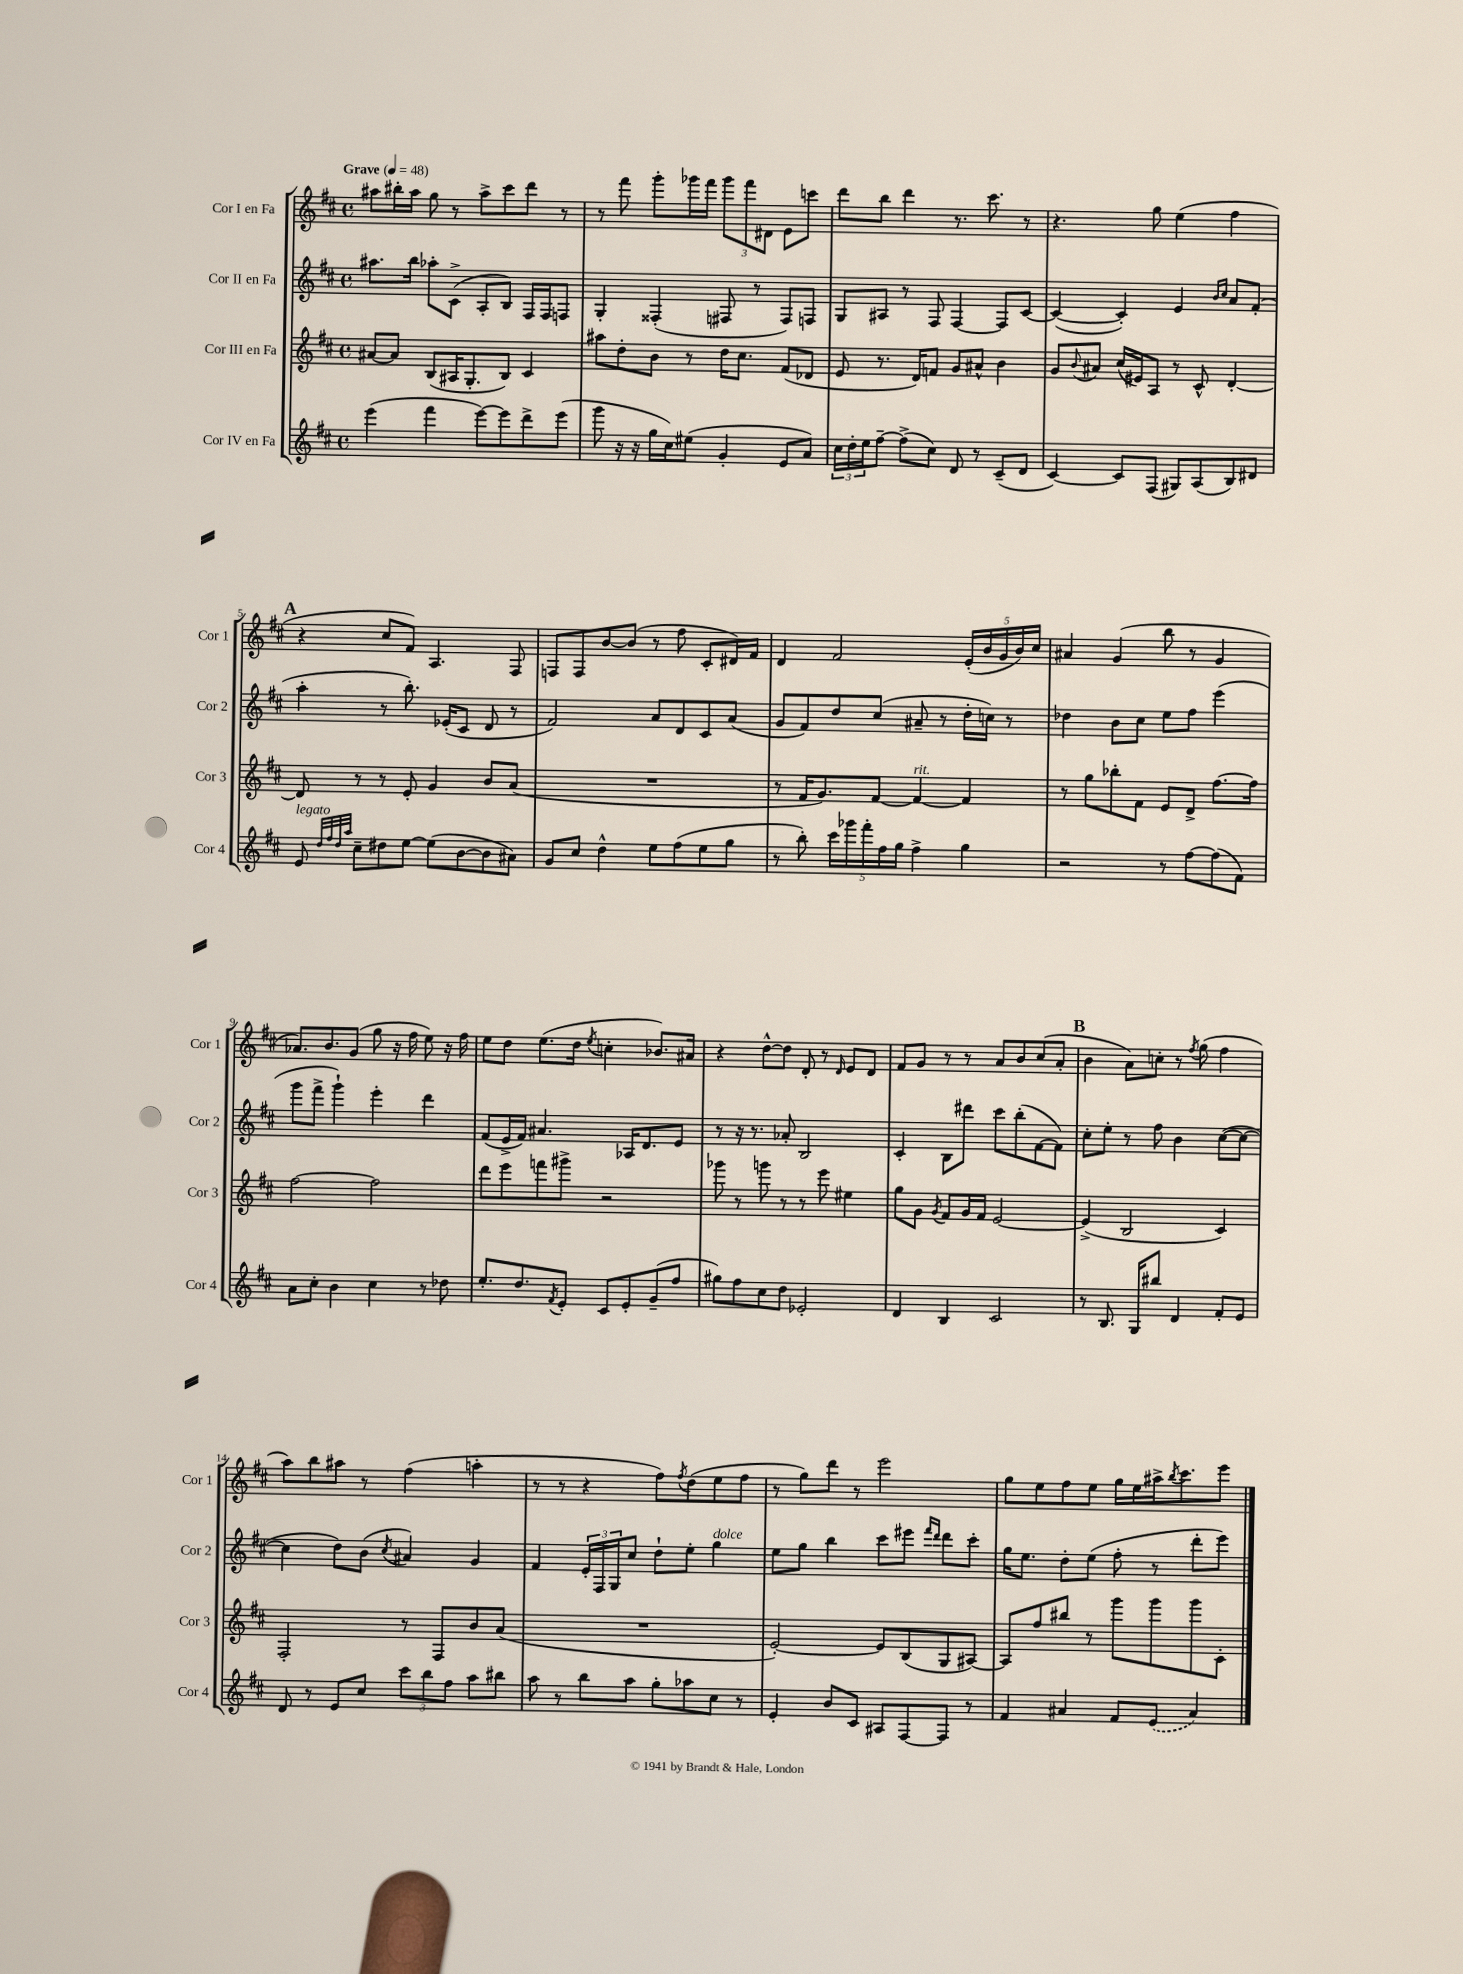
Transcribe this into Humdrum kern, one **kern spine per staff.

**kern	**kern	**kern	**kern
*part4	*part3	*part2	*part1
*staff4	*staff3	*staff2	*staff1
*I"Cor IV en Fa	*I"Cor III en Fa	*I"Cor II en Fa	*I"Cor I en Fa
*I'Cor 4	*I'Cor 3	*I'Cor 2	*I'Cor 1
*clefG2	*clefG2	*clefG2	*clefG2
*k[f#c#]	*k[f#c#]	*k[f#c#]	*k[f#c#]
*M4/4	*M4/4	*M4/4	*M4/4
*met(c)	*met(c)	*met(c)	*met(c)
*MM48	*MM48	*MM48	*MM48
=1	=1	=1	=1
!	!	!	!LO:TX:a:B:t=Grave
(4eee\	[8a#X/L	8.aa#X\L	8aa#X\L
.	8a#/J]	.	16bb#X'\L
.	.	16bb\Jk	16aa#\JJ
4fff#\	(8B/L	8aa-X'\L	8gg\
.	16A#X/K	(8c#^\J	8r
.	8.G'/	.	.
[8eee\L)	.	8A'/L	8aa#^\L
8eee\]	8B/J)	8B/J)	8ccc#\
8ddd^\	4c#/	16F#/LL	8ddd\J
.	.	16F#/J	.
(8eee\J	.	8Fn/J	8r
=2	=2	=2	=2
8ggg\	8aa#X\L	4G'/	8r
16r	8dd'\	.	8fff#\
16r	.	.	.
16gg\LL	8b\J	(4F##X'/	8ggg'\L
16cc#\J)	.	.	.
(8ee#X\J	8r	.	16ggg-X\L
.	.	.	16fff#\JJ
4g'/	16dd\KL	8F#X/	12ggg-\L
.	8.cc#\J	.	.
.	.	.	12fff#\
.	.	8r	.
.	.	.	12d#X\J
8e/L	(8f#/L	8F#/L)	8e\L
8a/J)	8d-X/J	8Fn/J	8cccn\J
=3	=3	=3	=3
24cc#\LL	8e/	8G/L	8ddd\L
24dd'\	.	.	.
24ee\J	.	.	.
[8ff#~\J	8.r	8A#X/J	8bb\J
(8ff#^\L]	.	8r	4ddd\
.	16d/KL)	.	.
8cc#\J)	8fn/J	8F#/	.
8d/	8g/L	[4F#/	8.r
8r	8a#X^^/J	.	.
.	.	.	8.ccc#\
(8c#~/L	4b\	8F#/L]	.
8d/J	.	[8c#/J	8r
=4	=4	=4	=4
[4c#/)	8g/L	(4c#/_	4.r
.	8qqb/	.	.
.	8a#X/J	.	.
8c#/L]	(16cc#/LL	4c#'/])	.
.	16e#X/J)	.	.
(8F#/J	8A/J	.	8gg\
8G#X/L)	8r	4e/	(4ee\
(8A/	8c#^^/	.	.
.	.	16qqb/LL	.
.	.	16qqcc#/JJ	.
8B/)	[4d'/	8a/L	4ff#\
8d#X/J	.	(8f#'/J	.
!!LO:LB:g=z
!!LO:REH:place=s1:t=A
=5	=5	=5	=5
!LO:TX:a:i:t=legato	!	!	!
8e/	8d/]	4aa'\	4r
32qqdd/LLL	.	.	.
32qqff#/	.	.	.
32qqdd/	.	.	.
32qqaa/JJJ	.	.	.
8cc#~\L	8r	.	.
8dd#X\	8r	8r	8cc#/L
[8ee\J	8e'/	8.bb'\)	8f#/J)
(8ee\L]	4g/	.	4.A/
.	.	(16e-X'/KL	.
[8b\	.	8c#/J	.
8b\]	8b/L	8d/	.
8a#X\J)	(8a/J	8r	8F#/
=6	=6	=6	=6
8g/L	1r	2f#/)	8Fn/L
8cc#/J	.	.	8F/
4dd^^\	.	.	[8b/
.	.	.	(8b/J]
8ee\L	.	8a/L	8r
(8ff#\	.	8d/	8ff#\
8ee\	.	8c#/	8c#'/L
8gg\J	.	(8a/J	16d#X/L)
.	.	.	16f#/JJ
=7	=7	=7	=7
8r	8r	8g/L	4d/
8bb'\)	16f#/KL	8f#/)	.
.	8.g/)	.	.
20ccc#\LL	.	8dd/	2f#/
20ggg-X\	.	.	.
20fff#'\	.	.	.
.	[8f#/J	(8cc#/J	.
20ff#\	.	.	.
20gg\JJ	.	.	.
!	!LO:TX:a:i:t=rit.	!	!
4ff#^\	4f#/_	8a#X~/	.
.	.	8r	.
4gg\	4f#/]	16dd'\LL	(20e'/LL
.	.	.	20b/
.	.	16ccn\JJ)	.
.	.	.	20g/
.	.	8r	.
.	.	.	20b/)
.	.	.	20cc#/JJ
=8	=8	=8	=8
2r	8r	4dd-X\	4a#X/
.	8gg\L	.	.
.	8bb-X'\	8b\L	(4g/
.	8f#\J	8cc#\J	.
8r	8e/L	8ee\L	8bb\
[8ff#\L	8d^/J	8ff#\J	8r
(8ff#\]	[8.ff#\L	(4eee\	4g/
8f#\J)	.	.	.
.	16ff#\Jk]	.	.
!!LO:LB:g=z
=9	=9	=9	=9
8a\L	[2ff#\	8ggg\L	8.a-X/L)
8cc#'\J	.	8fff#^\J	.
.	.	.	8.b/
4b\	.	4ggg`\)	.
.	.	.	(8g/J
4cc#\	2ff#\]	4eee'\	8gg\
.	.	.	16r
.	.	.	16ff#\
8r	.	4ddd\	8ee\)
8dd-X\	.	.	16r
.	.	.	16ff#\
=10	=10	=10	=10
8.ee'/L	8ddd\L	(8f#/L	8ee\L
.	8eee\	16e^/L	8dd\J
8.dd/	.	16f#/JJ)	.
.	8fffn\	4.a#X/	(8.ee\L
8qf#/	.	.	.
8e'/J	8ggg#X^\J	.	.
.	.	.	16dd\Jk
.	.	.	8qee/
8c#/L	2r	.	4ccn'\
8e'/	.	16A-X/KL	.
.	.	8.d/	.
(8g~/	.	.	8.b-X/L)
8ff#/J	.	8e/J	.
.	.	.	16a#X/Jk
=11	=11	=11	=11
8gg#X\L)	8ggg-X\	8r	4r
8ff#\	8r	16r	.
.	.	8.r	.
8cc#\	8gggn\	.	[8dd^^\L
8dd\J	8r	8a-X'/	8dd\J]
2e-X'/	8r	2B/	8d'/
.	8eee\	.	8r
.	.	.	16qqd/
.	4ee#X\	.	8e/L
.	.	.	8d/J
=12	=12	=12	=12
4d/	8gg\L	4c#'/	8f#/L
.	8g\J	.	8g/J
.	8qg/	.	.
4B/	8f#/L	8B\L	8r
.	16g/L	8ddd#X\J	8r
.	16f#/JJ	.	.
2c#/	[2e/	8ccc#\L	8a/L
.	.	(8bb'\	8b/
.	.	[8f#\	(8cc#/
.	.	8f#\J])	8a'/J
!!LO:REH:place=s1:t=B
=13	=13	=13	=13
8r	(4e^/]	8cc#'\L	4b\
8.B/	.	8ee'\J	.
.	2B/	8r	8a\L)
16G/KL	.	.	.
8bb#X/J	.	8ff#\	8ccn'\J
4d/	.	4b\	8r
.	.	.	8qff#/
.	.	.	(8gg\
8f#'/L	4c#/)	([8cc#\L	4ff#\
8e/J	.	8cc#\J_	.
!!LO:LB:g=z
=14	=14	=14	=14
8d/	2F#'/	4cc#\]	8aa\L)
8r	.	.	8bb\
8e/L	.	8dd\L)	8aa#X\J
8cc#/J	.	(8b\J	8r
.	.	8qcc#/	.
12ccc#\L	8r	4a#X/)	(4ff#\
12bb\	.	.	.
.	8F#/L	.	.
12ff#\J	.	.	.
8aa\L	8b/	4g/	4aan'\
8bb#X\J	(8a/J	.	.
=15	=15	=15	=15
8aa\	1r	4f#/	8r
8r	.	.	8r
8bb\L	.	24e'/LL	4r
.	.	24F#/	.
.	.	24G/J	.
8aa\J	.	8cc#/J	.
8gg'\L	.	8dd`\L	8ff#\L)
.	.	.	8qff#/
8aa-X\	.	8ee'\J	(8dd\
!	!	!LO:TX:a:i:t=dolce	!
8cc#\J	.	4gg\	8ee\
8r	.	.	8ff#\J
=16	=16	=16	=16
4e'/	[2e'/)	8ee\L	8r
.	.	8gg\J	8gg\L)
8b/L	.	4bb\	8ddd\J
8c#/J	.	.	8r
8A#X/L	8e/L]	8ccc#\L	2eee\
[8F#/	(8B/	8eee#X\J	.
.	.	16qqfff#/LL	.
.	.	16qqddd/JJ	.
8F#/J]	8G/	8ddd\L	.
8r	[8A#X/J)	8ccc#'\J	.
=17	=17	=17	=17
4f#/	8A#/L]	16gg\KL	8gg\L
.	.	8.ee\J	.
.	8ff#/	.	8ee\
4a#X/	8bb#X/J	8dd'\L	8ff#\
.	8r	(8ee\J	8ee\J
8f#/L	8ggg\L	8ff#'\	16gg\LL
.	.	.	16ee\
(8e/J	8ggg\	8r	16aa#X^\J
.	.	.	8qbb/
.	.	.	8.ccc#\
4a#/)	8ggg\	8ddd'\L	.
.	8c#'\J	8eee\J)	8eee\J
==	==	==	==
*-	*-	*-	*-
